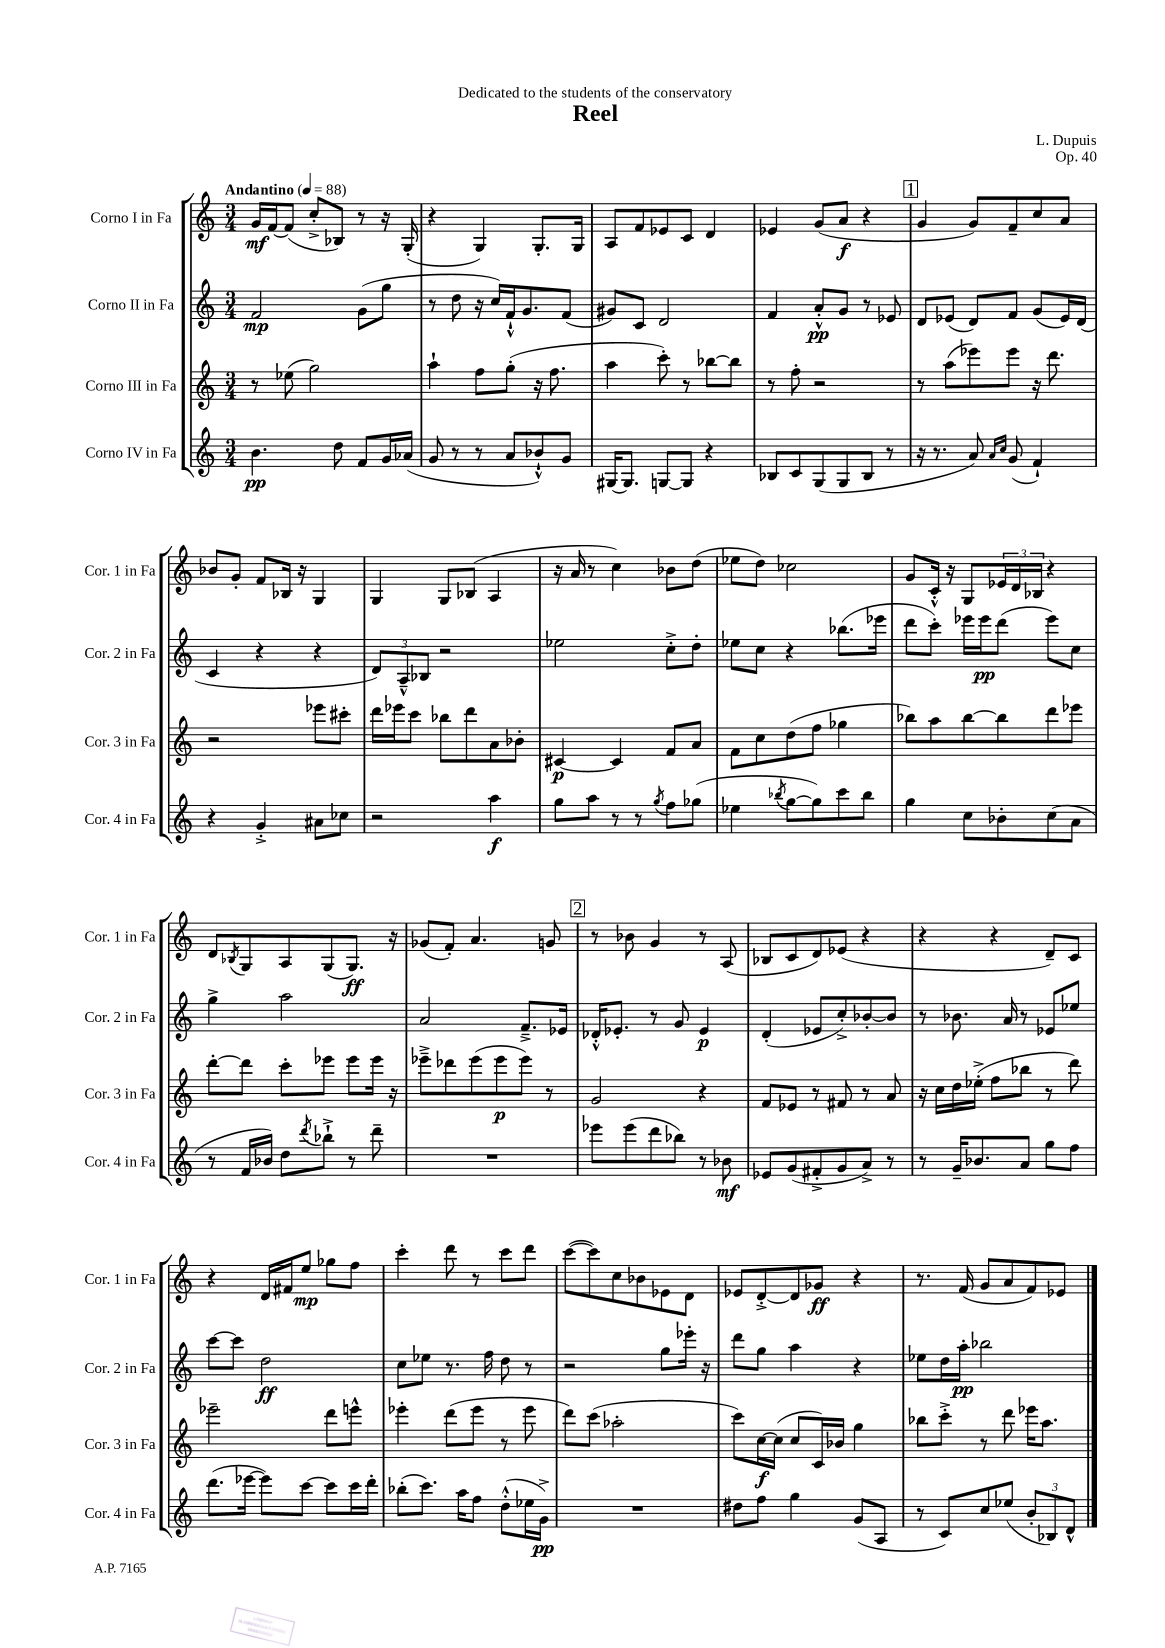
\header { title = "Reel" composer = "L. Dupuis" dedication = "Dedicated to the students of the conservatory" opus = "Op. 40" }
<<
\new StaffGroup <<
\new Staff = "s0" \with { instrumentName = "Corno I in Fa" shortInstrumentName = "Cor. 1 in Fa" } {
    \clef treble \key c \major \numericTimeSignature \time 3/4 \tempo "Andantino" 4 = 88
    g'16\mf f'16~ f'8( c''8-.-> bes8) r8 r16 g16-.( |
    r4 g4) g8.-. g16 |
    a8 f'8 ees'8 c'8 d'4 |
    ees'4 g'8( a'8\f r4 |
    \mark \markup { \box "1" } g'4 g'8) f'8-- c''8 a'8 |
    bes'8 g'8-. f'8 bes16 r16 g4 |
    g4 g8 bes8( a4 |
    r16 a'16 r8 c''4) bes'8 d''8( |
    ees''8 d''8) ces''2 |
    g'8 c'16-.-^ r16 g8 \tuplet 3/2 { ees'16 d'16 bes16 } r4 |
    d'8 \acciaccatura { bes8 } g8 a8 g8( g8.\ff) r16 |
    ges'8( f'8-.) a'4. g'8 |
    \mark \markup { \box "2" } r8 bes'8 g'4 r8 a8( |
    bes8 c'8 d'8) ees'8( r4 |
    r4 r4 d'8--) c'8 |
    r4 d'16 fis'16 e''8\mp ges''8 f''8 |
    c'''4-. d'''8 r8 c'''8 d'''8 |
    c'''8~( c'''8) c''8 bes'8 ees'8 d'8 |
    ees'8 d'8~-.-> d'8 ges'8\ff r4 |
    r8. f'16( g'8 a'8 f'8) ees'8 \bar "|." |
}
\new Staff = "s1" \with { instrumentName = "Corno II in Fa" shortInstrumentName = "Cor. 2 in Fa" } {
    \clef treble \key c \major \numericTimeSignature \time 3/4
    f'2\mp g'8( g''8 |
    r8 d''8 r16 c''16) f'16-!-^ g'8. f'8( |
    gis'8) c'8 d'2 |
    f'4 a'8-.-^\pp g'8 r8 ees'8 |
    \mark \markup { \box "1" } d'8 ees'8( d'8) f'8 g'8( ees'16) d'16( |
    c'4 r4 r4 |
    \tuplet 3/2 { d'8) a8---^ bes8 } r2 |
    ees''2 c''8-.-> d''8-. |
    ees''8 c''8 r4 bes''8.( ees'''16 |
    d'''8 c'''8-.) ees'''16 ees'''16\pp d'''8( ees'''8) c''8 |
    g''4-> a''2 |
    a'2 f'8.---> ees'16 |
    \mark \markup { \box "2" } des'16-.-^ ees'8.-. r8 g'8 ees'4\p |
    d'4-.( ees'8 c''8-.->) bes'8~-. bes'8 |
    r8 bes'8. a'16 r8 ees'8 ees''8 |
    c'''8~ c'''8 d''2\ff |
    c''8 ees''8 r8. f''16 d''8 r8 |
    r2 g''8 ees'''16-. r16 |
    d'''8 g''8 a''4 r4 |
    ees''8 d''16 a''16-.\pp bes''2 \bar "|." |
}
\new Staff = "s2" \with { instrumentName = "Corno III in Fa" shortInstrumentName = "Cor. 3 in Fa" } {
    \clef treble \key c \major \numericTimeSignature \time 3/4
    r8 ees''8( g''2) |
    a''4-! f''8 g''8-.( r16 f''8. |
    a''4 c'''8-.) r8 bes''8~ bes''8 |
    r8 f''8-. r2 |
    \mark \markup { \box "1" } r8 a''8( ees'''8) ees'''8 r16 d'''8. |
    r2 ees'''8 cis'''8-. |
    d'''16 ees'''16 c'''8 bes''8 d'''8 a'8 bes'8-. |
    cis'4~\p cis'4 f'8 a'8 |
    f'8 c''8 d''8( f''8 ges''4 |
    bes''8) a''8 bes''8~ bes''8 d'''8 ees'''8 |
    d'''8~-. d'''8 c'''8-. ees'''8 ees'''8 ees'''16 r16 |
    ees'''8---> des'''8 ees'''8( ees'''8\p ees'''8) r8 |
    \mark \markup { \box "2" } g'2 r4 |
    f'8 ees'8 r8 fis'8 r8 a'8 |
    r16 c''16 d''16 ees''16-.->( f''8 bes''8 r8 d'''8) |
    ees'''2-- d'''8 e'''8-^ |
    ees'''4-. d'''8( ees'''8 r8 ees'''8 |
    d'''8) c'''8( aes''2-. |
    c'''8) c''16~\f c''16( c''8 c'16) bes'16 g''4 |
    bes''8 c'''8-.-> r8 d'''8 ees'''16 a''8. \bar "|." |
}
\new Staff = "s3" \with { instrumentName = "Corno IV in Fa" shortInstrumentName = "Cor. 4 in Fa" } {
    \clef treble \key c \major \numericTimeSignature \time 3/4
    b'4.\pp d''8 f'8 g'16 aes'16( |
    g'8 r8 r8 a'8 bes'8-!-^) g'8 |
    gis16~ gis8. g8~ g8 r4 |
    bes8 c'8 g8( g8 bes8 r8 |
    \mark \markup { \box "1" } r16 r8. a'8) \grace { a'16 c''16 } g'8( f'4-!) |
    r4 g'4-.-> ais'8 ces''8 |
    r2 a''4\f |
    g''8 a''8 r8 r8 \acciaccatura { g''8 } f''8 ges''8( |
    ees''4 \acciaccatura { bes''8 } g''8~ g''8) c'''8 bes''8 |
    g''4 c''8 bes'8-. c''8( a'8 |
    r8 f'16 bes'16) d''8 \acciaccatura { d'''8 } bes''8-!-> r8 d'''8-- |
    R2. |
    \mark \markup { \box "2" } ees'''8 ees'''8( d'''8 bes''8) r8 bes'8\mf |
    ees'8 g'8( fis'8-.-> g'8 a'8->) r8 |
    r8 g'16-- bes'8. a'8 g''8 f''8 |
    d'''8.( ees'''16~ ees'''8) c'''8~ c'''8 c'''16 d'''16-. |
    bes''8-.( c'''8.) a''16 f''8 d''8-.-^( ees''16 g'16->\pp) |
    R2. |
    dis''8 f''8 g''4 g'8( a8 |
    r8 c'8) c''8 ees''8( \tuplet 3/2 { b'8-. bes8) d'8-^ } \bar "|." |
}
>>
>>
\layout { \context { \Score \remove "Bar_number_engraver" } }
